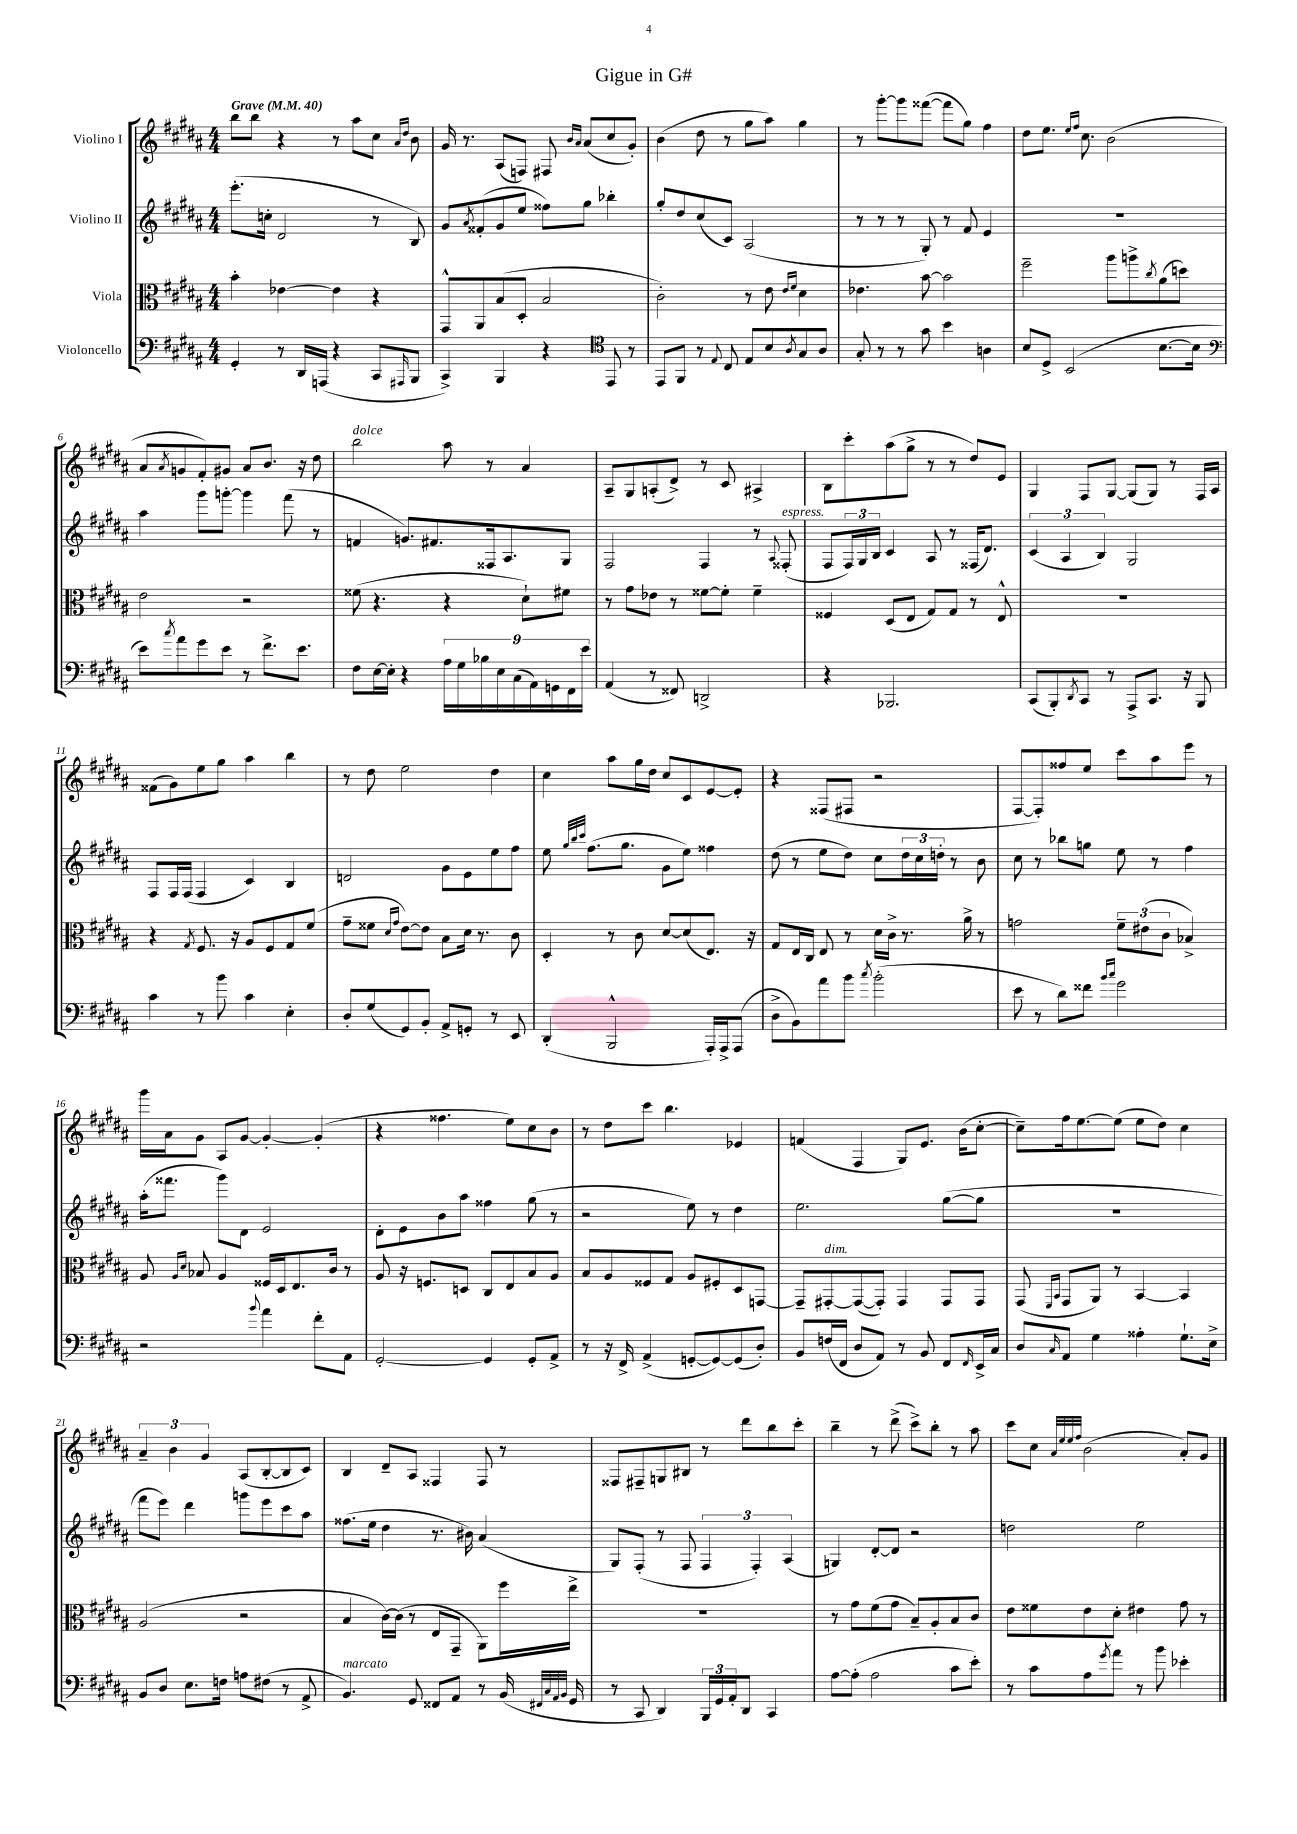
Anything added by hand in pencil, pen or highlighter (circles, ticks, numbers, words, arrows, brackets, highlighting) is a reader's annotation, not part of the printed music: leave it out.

**kern	**kern	**kern	**kern
*staff4	*staff3	*staff2	*staff1
*clefF4	*clefC3	*clefG2	*clefG2
*k[f#c#g#d#a#]	*k[f#c#g#d#a#]	*k[f#c#g#d#a#]	*k[f#c#g#d#a#]
*M4/4	*M4/4	*M4/4	*M4/4
*MM40	*MM40	*MM40	*MM40
4GG#'	4b'	(8.eee'	8bb
.	.	.	8bb
.	.	16cc'	.
8r	[4e-	2d#	4r
16DD#	.	.	.
(16AAA	.	.	.
4r	4e-]	.	8r
.	.	.	8aa#
8CC#	4r	8r	8cc#
.	.	.	16qqa#
16qqAAA#	.	.	16qqdd#
8BBB	.	8B)	8b
=	=	=	=
4CC#^)	8GG#^^	8g#	16g#
.	.	.	8.r
.	.	8qa#	.
.	8AA#	(8f##'	.
4BBB	(8B	8g#	(8A#
.	8D#'	8ee	8F)
4r	2B	8ff##)	8F#
.	.	.	16qqb
.	.	.	16qqa#
.	.	8gg#	(8a#
*clefC4	*	*	*
8EE	.	4bb-'	8cc#
8r	.	.	8g#')
=	=	=	=
8EE	2c#')	8gg#'	(4b
8FF#	.	8dd#	.
8r	.	(8cc#	8dd#
8qqE	.	.	.
8C#	.	8c#)	8r
8E	8r	(2A#	8gg#
8B	8e	.	8aa#)
.	16qqe	.	.
8qA#	16qqf#	.	.
8G#	4d#	.	4gg#
8A#	.	.	.
=	=	=	=
8G#'	4.e-	8r	8r
8r	.	8r	[8ggg#'
8r	.	8r	8ggg#]
8g#	[8b	8G#')	([8fff##
4b	2b]	8r	8fff##]
.	.	8f#	8gg#)
4A	.	4e	4ff#
=	=	=	=
8B	2ff#~	1r	8dd#
8D#^	.	.	8.ee
(2BB	.	.	.
.	.	.	16qqee
.	.	.	16qqff#
.	.	.	8.cc#
.	8aa#	.	(2b
.	8aa^	.	.
.	8qcc#	.	.
[8.B	(8a#	.	.
.	8dd)	.	.
16B]	.	.	.
=	=	=	=
*clefF4	*	*	*
8e)	2e	4aa#	8a#
8qcc#	.	.	8qa#
8a#	.	.	8g
8g#	.	8ggg#	8f#')
8e	.	[8ggg'	8g#
8r	2r	4ggg]	8a#
8.f#^	.	.	8.b
.	.	(8fff#	.
8.e	.	.	16r
.	.	8r	8dd#
=	=	=	=
8F#	(8f##	4f	2bb
[16E	4.r	.	.
16E']	.	.	.
4r	.	8.g)	.
.	.	8.f#	.
18A#	4r	.	8aa#
18G#	.	.	.
18B-	.	.	.
.	.	16F##	8r
18E	.	.	.
.	.	8.A#	.
(18C#	.	.	.
.	8d#`)	.	4a#
18AA#)	.	.	.
18GG	.	.	.
.	8f#	8G#	.
18FF#	.	.	.
18e	.	.	.
=	=	=	=
(4AA#	8r	2F#	8A#~
.	8g#	.	8G#
8r	8e-	.	(8A'
8FF##)	8r	.	8d#^)
2DD^	[8f##	4F#	8r
.	8f##']	.	8c#
.	4f##~	8r	4A#^
.	.	8qqA#	.
.	.	(8F##'	.
=	=	=	=
4r	4F##	8F#	8B
.	.	24F#)	8ccc#'
.	.	24G#	.
.	.	24B	.
2.BBB-	(8D#	4c#	(8aa#
.	8E	.	8gg#^
.	8G#)	8A#	8r
.	8G#	8r	8r
.	8r	(16F##	8dd#)
.	.	8.d#)	.
.	8E^^	.	8e
=	=	=	=
(8CC#	1r	(6c#	4G#
8BBB')	.	.	.
.	.	6A#	.
8qDD#	.	.	.
8CC#	.	.	8F#
.	.	6B)	.
8r	.	.	[8G#
8AAA#^	.	2G#	(8G#]
8.CC#	.	.	8G#)
.	.	.	8r
16r	.	.	.
8BBB	.	.	16F#
.	.	.	16A#
=	=	=	=
4c#	4r	8F#	(8f##
.	.	16F#	8g#)
.	.	(16F#	.
.	8qG#	.	.
8r	8.F#	4F#	8ee
8b	.	.	8gg#
.	16r	.	.
4c#	8A#	4c#)	4aa#
.	8F#	.	.
4E'	8G#	4B	4bb
.	(8f#	.	.
=	=	=	=
8D#'	8g#~	2d	8r
(8G#	8f##	.	8dd#
.	16qqd#	.	.
.	16qqg#	.	.
8GG#)	[8e)	.	2ee
8BB'	8e]	.	.
8AA#^	8B	8g#	.
8GG'	16d#	8e	.
.	8.r	.	.
8r	.	8ee	4dd#
8EE	8c#	8ff#	.
=	=	=	=
(4DD#'	4D#'	8ee	4cc#
.	.	32qqgg#	.
.	.	32qqbb	.
.	.	32qqccc#	.
.	.	(8.ff#	.
2BBB^^	8r	.	8aa#
.	.	8.gg#	.
.	8c#	.	16gg#
.	.	.	16dd#
.	[8d#	8g#	8cc#
.	(8d#]	8ee)	8c#
16AAA#')	8.E)	4ff##	[8e
16AAA#^	.	.	.
(8AAA#	.	.	8e']
.	16r	.	.
=	=	=	=
8D#^	8G#	(8dd#	4r
8BB)	16E	8r	.
.	16C#	.	.
8a#	8E	8ee	(8F##
8b	8r	8dd#)	8F#
8qcc#	.	.	.
(2b'	16d#	8cc#	2r
.	16c#^	.	.
.	8.r	24dd#	.
.	.	24cc#	.
.	.	24dd'	.
.	.	8r	.
.	16a#^	.	.
.	8r	8b	.
=	=	=	=
8e	2g	8cc#	[8F#
8r	.	8r	8F#'])
8d#)	.	8bb-	8ff##
8f##	.	8gg	8ee
16qqb	.	.	.
16qqcc#	.	.	.
2g#	12f#~	8ee	8ccc#
.	(12e#	.	.
.	.	8r	8aa#
.	12c#	.	.
.	4B-^)	4ff#	8eee
.	.	.	8r
=	=	=	=
2r	8A#	(16aa#'	16ggg#
.	.	8.fff##	16a#
.	16qqA#	.	.
.	16qqd#	.	.
.	8B-	.	8g#
.	4A#	8ggg#)	8A#
.	.	8d#	[8g#
8qqb	.	.	.
4a#	16F##	2e	4g#'_
.	16D#	.	.
.	8.E	.	.
8f#'	.	.	(4g#']
.	16c#	.	.
8AA#	8r	.	.
=	=	=	=
[2GG#'	8A#	8d#'	4r
.	16r	8e	.
.	8.F	.	.
.	.	8b	4.ff##
.	8D	8aa#	.
4GG#]	8C#	4ff##	.
.	8E	.	8ee)
8GG#'	8B	(8gg#	8cc#
8AA#^	8A#	8r	8b
=	=	=	=
8r	8B	2r	8r
16r	8A#	.	8dd#
16FF#^	.	.	.
(4AA#^	8F##	.	8ccc#
.	8G#	.	4.bb
[8GG'	8A#	8ee)	.
8GG_)	8F#'	8r	.
(8GG]	8D#	4dd#	4e-
8D#')	[8GG	.	.
=	=	=	=
8BB	8GG~]	2.ee	(4f
(16F	[8GG#'	.	.
16FF#	.	.	.
8D#	(8GG#_	.	4F#
8AA#)	8GG#'])	.	.
8r	4GG#	.	8G#)
8BB	.	.	8.e
8FF#	8GG#	([8gg#	.
.	.	.	(16b
16qqFF#	.	.	.
16EE^	8GG#	8gg#]	[8cc#'
16C#	.	.	.
=	=	=	=
8D#	(8GG#	1r	8cc#~])
.	16qqFF#	.	.
16qqC#	16qqBB	.	.
8AA#	8GG#	.	16ff#
.	.	.	[8.ee
4G#	8AA#)	.	.
.	8r	.	(8ee]
4A##'	[4BB	.	8ee
.	.	.	8dd#)
8.G#`	4BB]	.	4cc#
16E^	.	.	.
=	=	=	=
8BB	(2A#	8fff#	6a#~
8D#	.	8eee)	.
.	.	.	6b
8.E	.	4ddd#	.
.	.	.	6g#
16F	.	.	.
8A	2r	8ggg	(8A#
(8F#	.	8eee	[8B'
8r	.	8ccc#	8B]
8AA#^	.	8aa#	8c#)
=	=	=	=
4.BB)	4B	(8.ff##	4B
.	.	16ee	.
.	[16c#)	4dd#	8d#~
.	(16c#]	.	.
8GG#	8r	.	8A#
8FF##	8E	8.r	4F##
8AA#	8GG#~	.	.
.	.	16b#)	.
8r	8AA#)	(4a#	8F##
(16BB	16ff#	.	8r
32qqFF#	.	.	.
32qqC#	.	.	.
32qqAA#	.	.	.
32qqBB	.	.	.
16GG#	16ee^	.	.
=	=	=	=
8r	1r	8G#)	8F##
8CC#	.	(8F#'	8F#~
4DD#)	.	8r	8G
.	.	8F#	8B#
24BBB	.	6F#	8r
24GG#	.	.	.
24AA#'	.	.	.
8DD#	.	.	8ddd#
.	.	6F#')	.
4CC#	.	.	8bb
.	.	(6A#	.
.	.	.	8ccc#'
=	=	=	=
[8A#	8r	4G)	4bb~
(8A#']	8g#	.	.
2A#	(8f#	[8d#'	8r
.	8g#	8d#]	(8ddd#^
.	8B~)	2r	8ccc#^)
.	8A#'	.	8bb'
8c#	8B	.	8r
8e')	8c#	.	8aa#
=	=	=	=
8r	8e	2dd	8ccc#
8c#	8f##	.	8cc#
.	.	.	32qqa#
.	.	.	32qqee
.	.	.	32qqee
.	.	.	32qqff#
8A#	8e	.	(2b
8qg#	.	.	.
8a#	8d#'	.	.
8r	4e#	2ee	.
8b	.	.	.
4e-'	8g#	.	8a#')
.	8r	.	8g#
==	==	==	==
*-	*-	*-	*-
